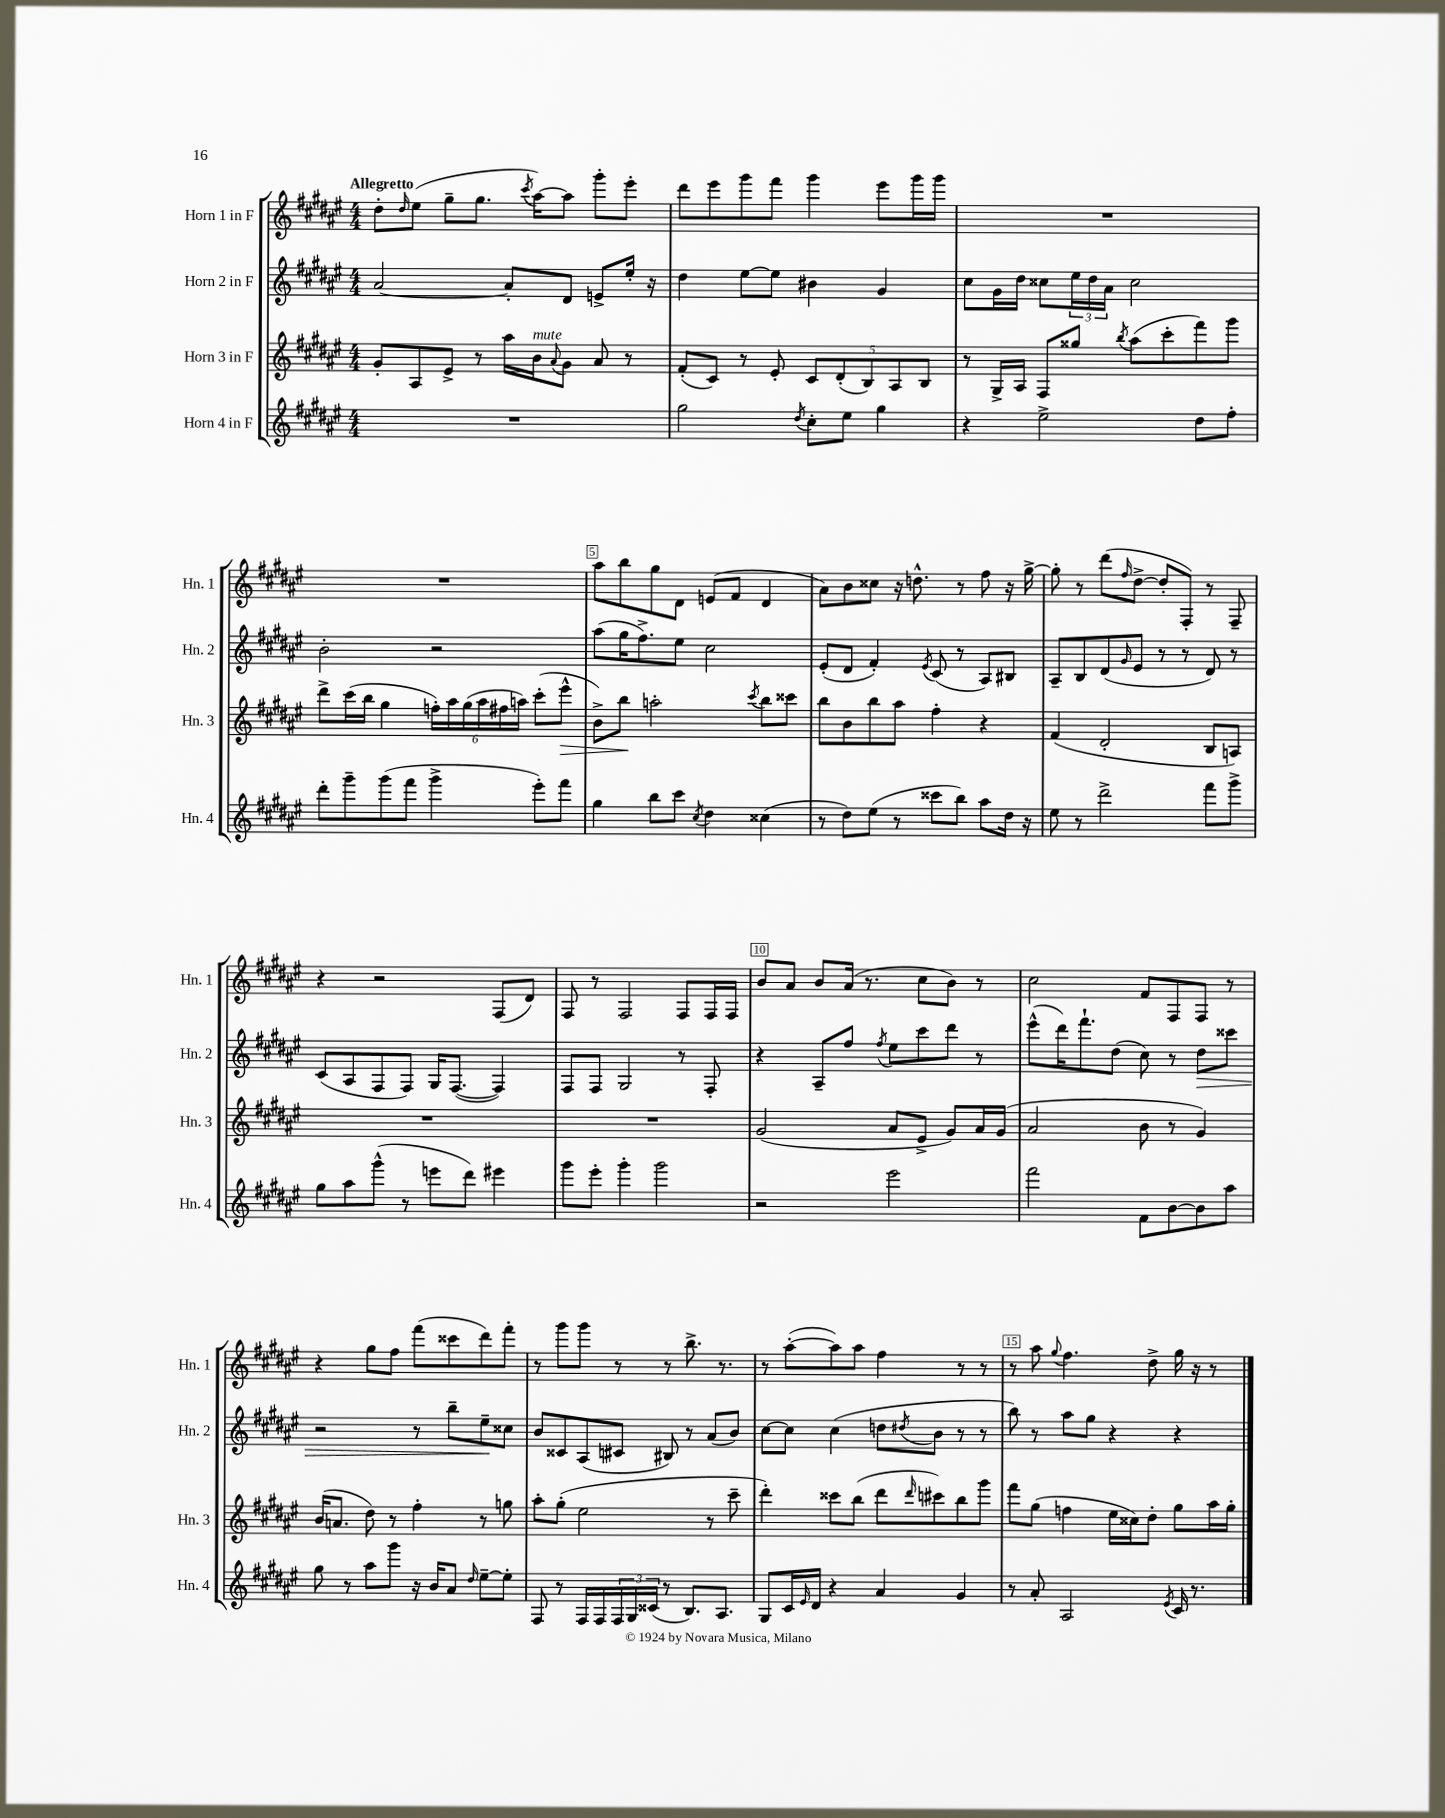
<<
\new StaffGroup <<
\new Staff = "s0" \with { instrumentName = "Horn 1 in F" shortInstrumentName = "Hn. 1" } {
    \clef treble \key fis \major \numericTimeSignature \time 4/4 \tempo "Allegretto"
    dis''8-. \grace { dis''16 } eis''8( gis''8-- gis''8. \acciaccatura { cis'''8 } ais''16~) ais''8 gis'''8-. eis'''8-. |
    dis'''8 eis'''8 gis'''8 fis'''8 gis'''4 eis'''8 gis'''16 gis'''16 |
    R1 |
    R1 |
    ais''8 b''8 gis''8 dis'8 e'8( fis'8 dis'4 |
    ais'8) b'8 cisis''8 r16 d''8.-^ r8 fis''8 r16 gis''16~-> |
    gis''8-. r8 dis'''8( \grace { fis''16 } dis''8~-> dis''8-. fis8-.) r8 fis8-- |
    r4 r2 fis8( dis'8) |
    fis8 r8 fis2 fis8 fis16 fis16 |
    b'8 ais'8 b'8 ais'16( r8. cis''8 b'8) r8 |
    cis''2 fis'8 fis8 fis8 r8 |
    r4 gis''8 fis''8 fis'''8( cisis'''8 dis'''8) fis'''8-. |
    r8 gis'''8 gis'''8 r8 r8 b''8.-> r8. |
    r8 ais''8~-.( ais''8) ais''8 fis''4 r8 r8 |
    r8 ais''8 \appoggiatura { gis''8 } fis''4. dis''8-> gis''16 r16 r8 \bar "|." |
}
\new Staff = "s1" \with { instrumentName = "Horn 2 in F" shortInstrumentName = "Hn. 2" } {
    \clef treble \key fis \major \numericTimeSignature \time 4/4
    ais'2~ ais'8-. dis'8 e'8-> eis''16-. r16 |
    dis''4 eis''8~ eis''8 bis'4 gis'4 |
    cis''8 gis'16 dis''16 cisis''8 \tuplet 3/2 { eis''16 dis''16 ais'16 } cisis''2 |
    b'2-. r2 |
    ais''8( gis''16 fis''8.->) eis''8 cis''2 |
    eis'8-.( dis'8 fis'4-.) \acciaccatura { eis'8 } cis'8( r8 ais8) bis8 |
    ais8-- b8 dis'8( \grace { gis'16 } eis'8 r8 r8 dis'8) r8 |
    cis'8( ais8 fis8 fis8) gis16 fis8.~( fis4) |
    fis8 fis8 gis2 r8 fis8-. |
    r4 ais8-- fis''8 \acciaccatura { fis''8 } eis''8 cis'''8 dis'''8 r8 |
    eis'''8-^( dis'''16) fis'''8.-! dis''8( cis''8) r8 dis''8\> cisis'''8 |
    r2 r8 b''8-- eis''8--\! cisis''8 |
    b'8 cisis'8 ais8( cis'8 bis8) r8 ais'8( b'8) |
    cis''8~ cis''8 cis''4( d''8 \acciaccatura { dis''8 } b'8 r8 r8 |
    b''8) r8 ais''8 gis''8 r4 r4 \bar "|." |
}
\new Staff = "s2" \with { instrumentName = "Horn 3 in F" shortInstrumentName = "Hn. 3" } {
    \clef treble \key fis \major \numericTimeSignature \time 4/4
    gis'8-. ais8 eis'8-> r8 ais''16 b'16^\markup { \italic "mute" } \appoggiatura { ais'8 } gis'8 ais'8 r8 |
    fis'8-.( cis'8) r8 eis'8-. \tuplet 5/4 { cis'8 dis'8-.( b8) ais8 b8 } |
    r8 gis16-> ais16 fis8 gisis''8 \acciaccatura { b''8 } ais''8( cis'''8-. fis'''8) gis'''8 |
    dis'''8-> cis'''16( b''16 gis''4 \tuplet 6/4 { f''16-.) ais''16 gis''16( ais''16 fis''16 a''16) } cis'''8-.( eis'''8-^\> |
    b'8->) b''8\! a''2-. \acciaccatura { cis'''8 } b''8 cisis'''8 |
    b''8 b'8 b''8 ais''8 fis''4-. r4 |
    fis'4( dis'2-. b8 a8) |
    R1 |
    R1 |
    gis'2( ais'8 eis'8-> gis'8) ais'16 gis'16( |
    ais'2 b'8 r8 gis'4) |
    b'16( a'8. dis''8) r8 fis''4-. r8 g''8 |
    ais''8-. gis''8-.( eis''2 r8 cis'''8-- |
    dis'''4-.) cisis'''8 b''8( dis'''8 \grace { dis'''16 } cis'''8) b''8 gis'''8 |
    fis'''8 gis''8( f''4 eis''16 cisis''16) dis''8-. gis''8 ais''16 gis''16-. \bar "|." |
}
\new Staff = "s3" \with { instrumentName = "Horn 4 in F" shortInstrumentName = "Hn. 4" } {
    \clef treble \key fis \major \numericTimeSignature \time 4/4
    R1 |
    gis''2 \acciaccatura { dis''8 } cis''8-. eis''8 gis''4 |
    r4 eis''2-> dis''8 fis''8-. |
    dis'''8-. gis'''8-- gis'''8( fis'''8 gis'''4-> eis'''8-.) fis'''8 |
    gis''4 b''8 cis'''8 \acciaccatura { cis''8 } dis''4 cisis''4( |
    r8 dis''8) eis''8( r8 cisis'''8 b''8) ais''8 dis''16 r16 |
    eis''8 r8 dis'''2-> fis'''8 gis'''8-> |
    gis''8 ais''8 gis'''8-^( r8 e'''8 dis'''8) eis'''4 |
    gis'''8 eis'''8-. gis'''4-. gis'''2 |
    r2 eis'''2 |
    fis'''2 fis'8 b'8~ b'8 ais''8 |
    gis''8 r8 ais''8 gis'''8 r16 b'16 ais'8 \grace { dis''16 } eis''8~-- eis''8-. |
    fis8 r8 fis16 fis16 \tuplet 3/2 { fis16 gis16 cisis'16( } r8 b8.) ais8. |
    gis8 cis'16 \grace { eis'16 } dis'16 r4 ais'4 gis'4 |
    r8 ais'8-. ais2 \acciaccatura { eis'8 } cis'16 r8. \bar "|." |
}
>>
>>
\layout { \context { \Score \override BarNumber.break-visibility = ##(#f #t #t) barNumberVisibility = #(every-nth-bar-number-visible 5) \override BarNumber.stencil = #(make-stencil-boxer 0.1 0.3 ly:text-interface::print) } }
